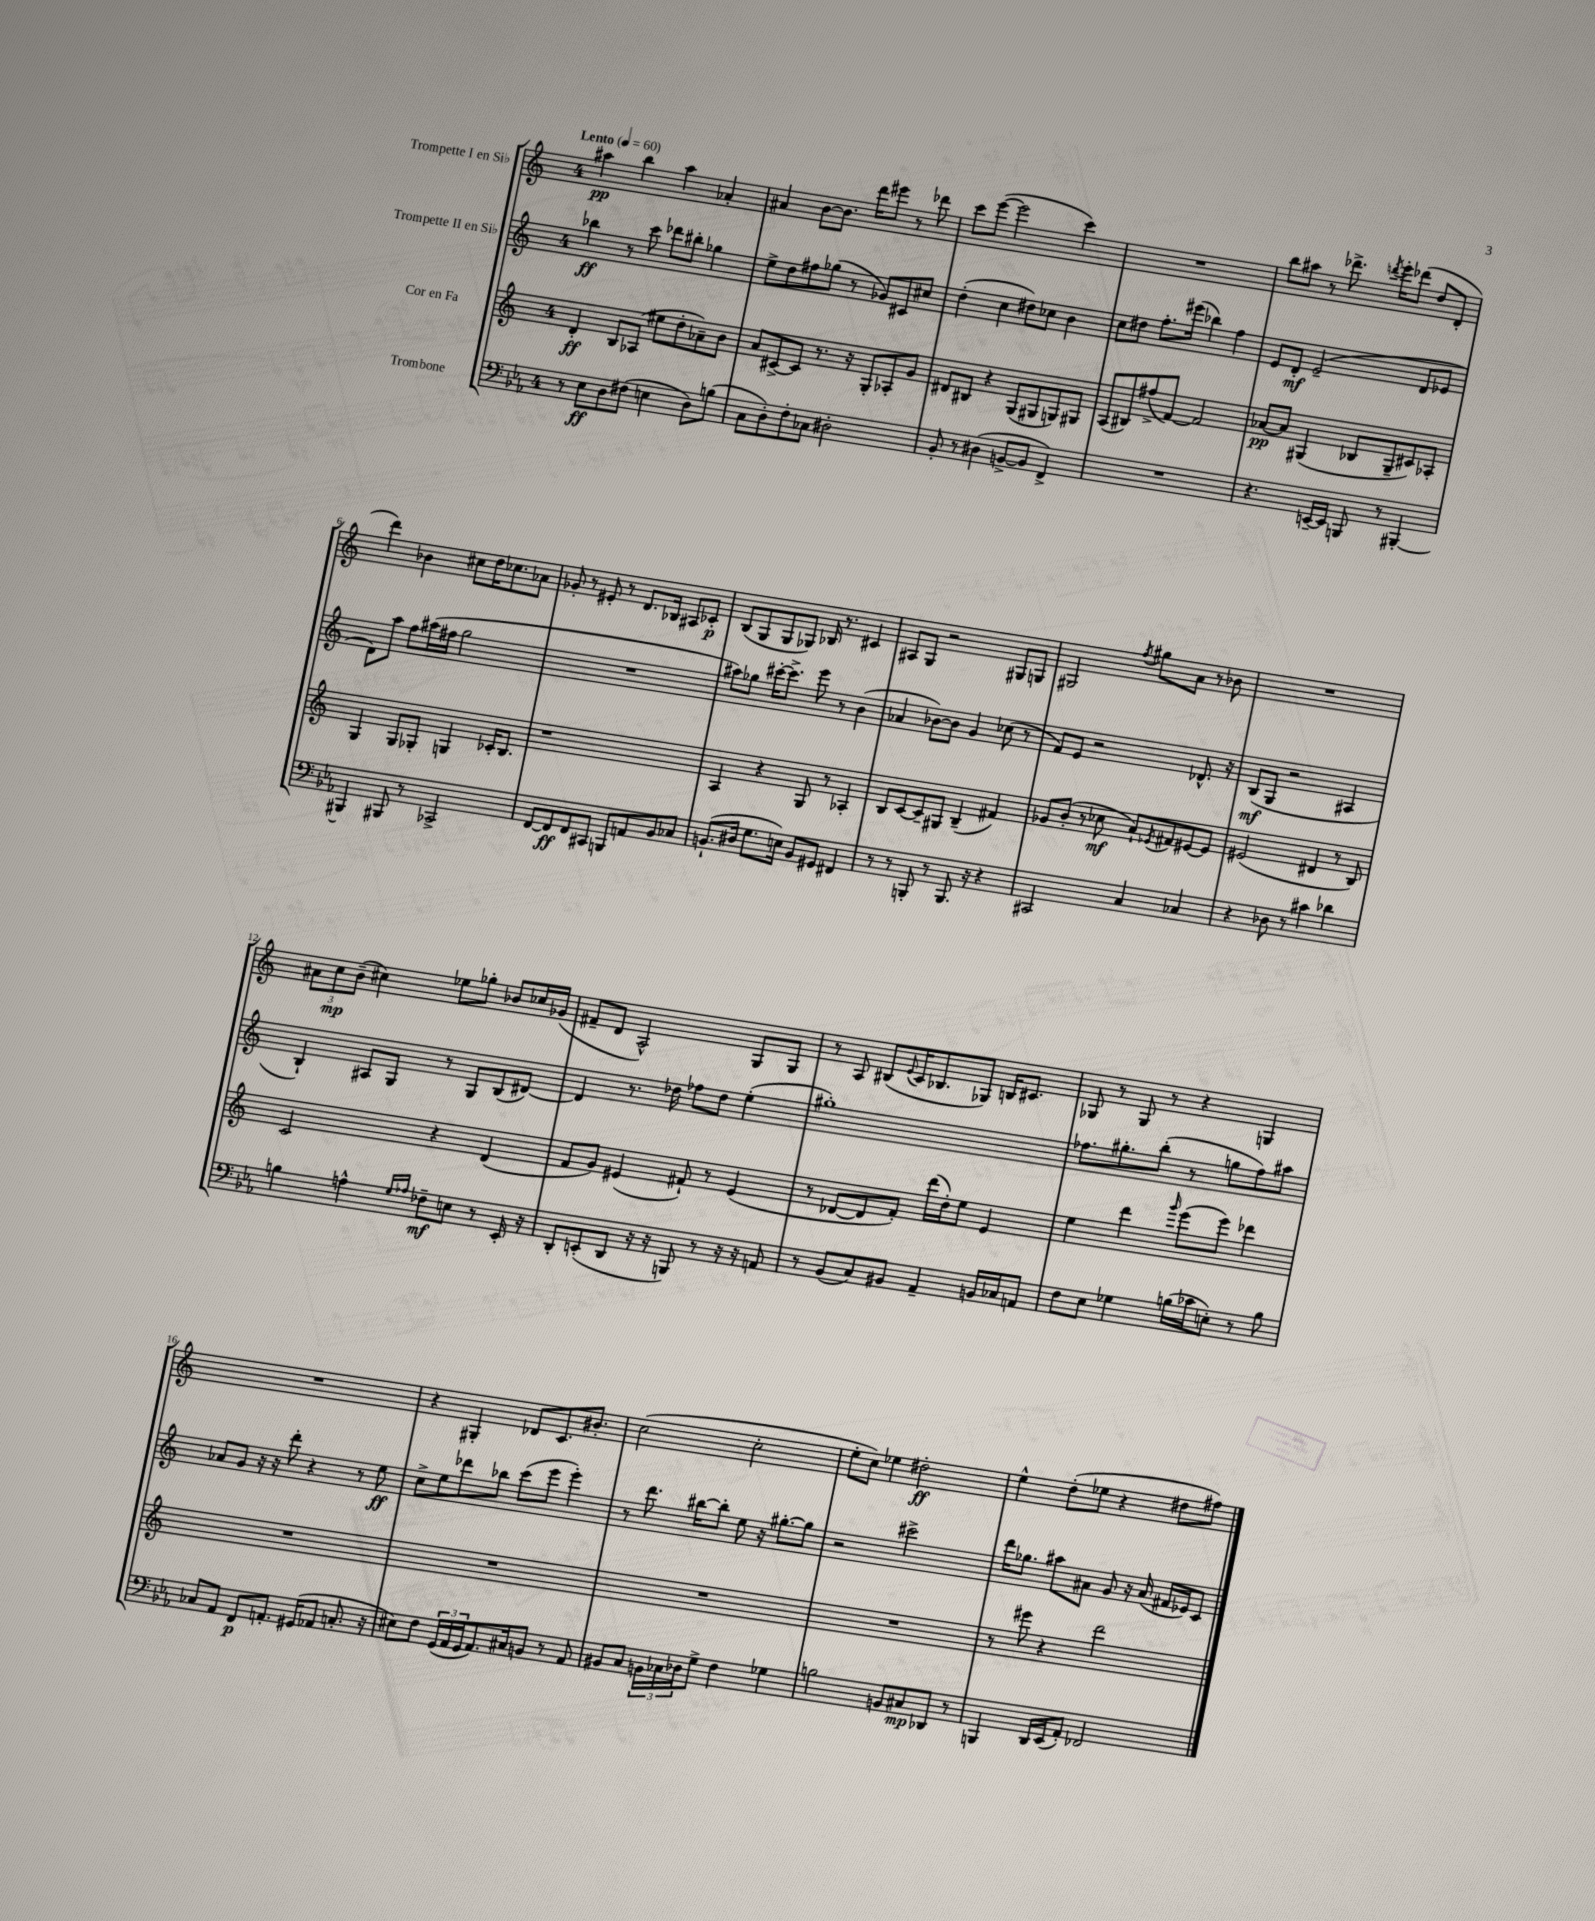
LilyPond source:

<<
\new StaffGroup <<
\new Staff = "s0" \with { instrumentName = "Trompette I en Sib" } {
    \clef treble \key c \major \once \override Staff.TimeSignature.style = #'single-digit \time 4/4 \tempo "Lento" 4 = 60
    ais''4\pp b''4 ais''4 aes'4-. |
    ais'4 b'8~ b'8. d'''16 eis'''8 r8 des'''8 |
    c'''8 e'''8~( e'''2 c'''4) |
    R1 |
    b''8 ais''8 r8 des'''8.-> \acciaccatura { d'''8 } e'''16-. des'''8( d''8 d'8-. |
    d'''4) bes'4 cis''8 d''16 ces''8. aes'8 |
    ges'8-. r8 eis'8-. r8 d'8. bes16 ais8 ces'8-.\p |
    b8( g8 g8 ges8) bes16 r8. cis'4 |
    ais8 g8 r2 gis8 g8 |
    gis2 \acciaccatura { f''8 } gis''8 a'8 r8 bes'8 |
    R1 |
    \tuplet 3/2 { ais'8 c''8\mp b'8--( } cis''4) ees''8 ges''8-. bes'8 ces''16 ges'16( |
    fis'8-- d'8 a2-^) g8 g8 |
    r8 a8 bis8( \appoggiatura { e'8 } c'16 bes8. ges8) b16 cis'8. |
    ges8 r8 ges8 r8 r4 g4 |
    R1 |
    r4 gis4-. des'8 c'8. bis'8.-. |
    c''2( c''2-. |
    e''8-. c''8) ees''4 dis''2-.\ff |
    e''4-^ d''8-.( ees''8 r4 dis''8 fis''8) \bar "|." |
}
\new Staff = "s1" \with { instrumentName = "Trompette II en Sib" } {
    \clef treble \key c \major \once \override Staff.TimeSignature.style = #'single-digit \time 4/4
    bes''4\ff r8 c'''8 des'''8 bis''8-. ges''4 |
    e''8-> d''8 fis''8 ges''8( r8 ges'8) cis'8 cis''8 |
    d''4-.( c''4 dis''8) ces''8 b'4 |
    c''8 dis''8 f''8.-. eis'''16( bes''4) f''4 |
    e'8 d'8-.\mf e'2--( d'8 ees'8 |
    d'8) a''8 f''8 ais''16( fis''16 g''2 |
    R1 |
    ais''8) ges''8 cis'''16~-. cis'''8.-> e'''8 r8 b'4( |
    aes'4 bes'8~) bes'8 g'4 ces''8( r8 |
    f'8) e'8 r2 des'8.-^ r16 |
    b8\mf( g8 r2 ais4 |
    b4-!) ais8 g8 r8 g8 b8( dis'8~) |
    dis'4 r8. des''16 fes''8 des''8 e''4-.( |
    gis''1-.) |
    fes''8. gis''8.-. b''8-.( r8 g''8 fes''8) ais''8 |
    aes'8 g'8 r16 r16 d'''8-. r4 r8 e''8\ff |
    c''8-> e''8 des'''8 bes''8 c'''8( e'''8 e'''4-.) |
    r8 d'''8. bis''16~ bis''8-. e''8 r16 gis''8.~-. gis''8 |
    r2 cis'''2-> |
    d'''16 ges''8. ais''8 ais'8 g'8 r16 ais'16( fis'16 ees'16) c'8 \bar "|." |
}
\new Staff = "s2" \with { instrumentName = "Cor en Fa" } {
    \clef treble \key c \major \once \override Staff.TimeSignature.style = #'single-digit \time 4/4
    d'4-.\ff b8 aes8( eis''8 d''8-. aes'8--) b'8 |
    a'8 cis'8~-> cis'8 r8. r16 g8-. aes8-. g'8 |
    dis'8 bis8 r4 g8( gis8 g8) gis8 |
    a8( bis8) fis''8->( f'8~) f'2 |
    aes'8~\pp aes'8 gis4( bes8 gis8-- cis'8) aes8-. |
    g4 g8 ges8-. g4 ces'16-. b8. |
    r1 |
    a4 r4 g8 r8 aes4-. |
    b8 c'8~ c'8-- gis8 b4--( fis'4) |
    ges'8 b'8-.( r8 ces''8\mf a'8-!) \acciaccatura { ees'8 } fis'8 eis'8~ eis'8 |
    eis'2( dis'4 r8 b8) |
    c'2 r4 d'4( |
    f'8 g'8) eis'4( fis'8-!) r8 eis'4( |
    r8 des'8~ des'8 f'8-.) d'''16( d''16-.) e''8 e'4 |
    e''4 d'''4 \grace { g'''16 } e'''8( e'''8) des'''4 |
    R1 |
    R1 |
    R1 |
    R1 |
    r8 eis'''8 r4 d'''2 \bar "|." |
}
\new Staff = "s3" \with { instrumentName = "Trombone" } {
    \clef bass \key ees \major \once \override Staff.TimeSignature.style = #'single-digit \time 4/4
    r8 ees8\ff d8 fis8( e4 d8) b8( |
    c8 d8-.) f8-. ces8 dis2-. |
    bes,8-. r8 dis4( b,8~-> b,8 f,4->) |
    R1 |
    r4. e,16~-- e,16 b,,8 r8 bis,,4~-. |
    bis,,4 bis,,8 r8 ces,2-> |
    f,8~ f,8\ff f,8 cis,8 b,,8 a,8 bes,8 ces8 |
    b,8.-!( dis16 g8. e16) b,8 gis,8 fis,4 |
    r8 r8 b,,8-. r8 b,,8. r16 r4 |
    cis,2 c4 ces4 |
    r4 des8 r8 cis'4 des'4 |
    b4 a4-^ \grace { g16 aes16 } fes8--\mf e8 r8 ees,16-. r16 |
    d,8-. e,8-.( d,8 r16 r16 b,,8) r8 r16 r16 a,8 |
    r8 bes,8( c8) bis,8 aes,4-- b,16 ces16 a,8 |
    f8 ees8 ges4 b16( ces'16 e8-.) r8 b8 |
    ces8 aes,8 f,8\p a,8.-. gis,16( aes,8 c8.-. r16 |
    eis8) f8 \tuplet 3/2 { g,16( aes,16 g,16 } aes,8.) cis16 b,8 r8 aes,8 |
    bis,8 c8 \tuplet 3/2 { b,16 ces16 des16 } g8-> f4 ges4 |
    b2 b,8 cis8\mp des,8 r8 |
    b,,4 d,16 ees,16( aes,8-.) fes,2 \bar "|." |
}
>>
>>
